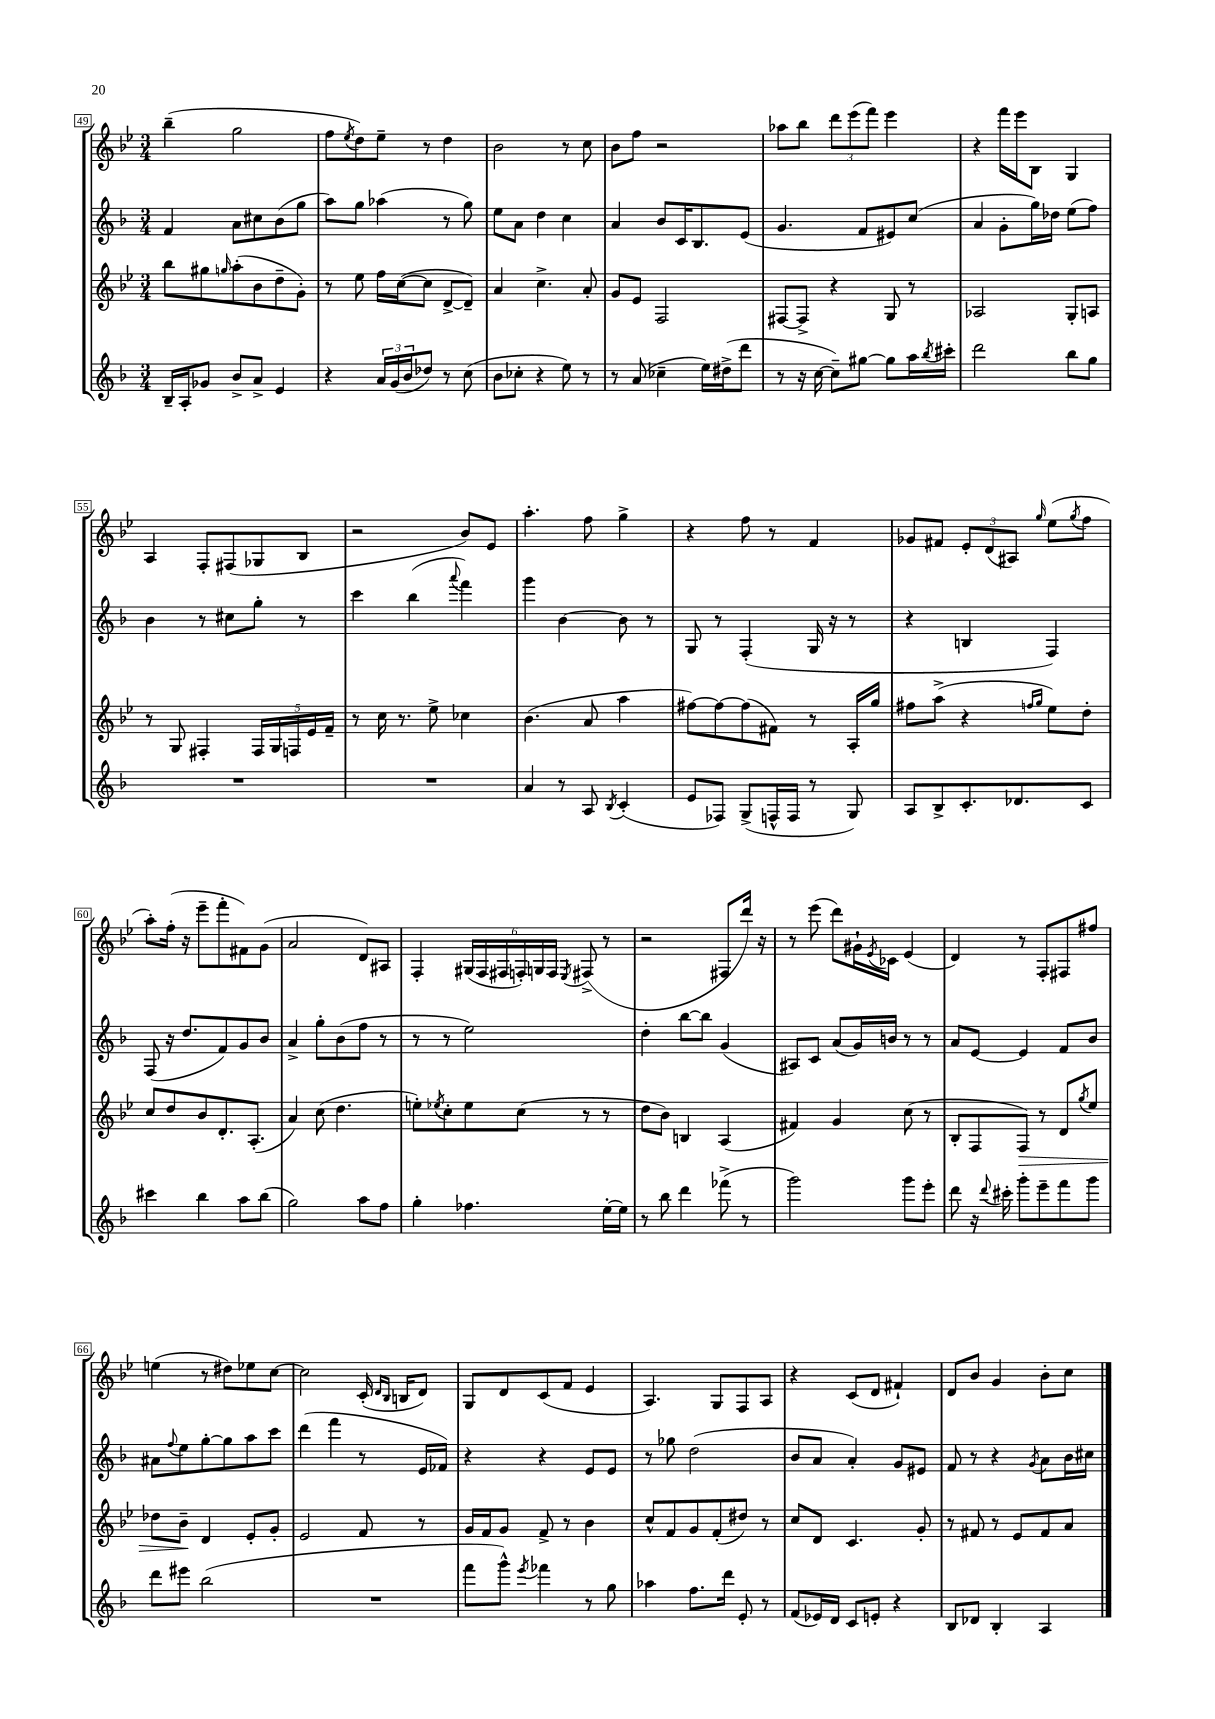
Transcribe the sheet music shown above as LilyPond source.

<<
\new StaffGroup <<
\new Staff = "s0" {
    \clef treble \key bes \major \numericTimeSignature \time 3/4
    bes''4--( g''2 |
    f''8 \acciaccatura { ees''8 } d''8) ees''8-- r8 d''4 |
    bes'2 r8 c''8 |
    bes'8 f''8 r2 |
    aes''8 bes''8 \tuplet 3/2 { d'''8 ees'''8( f'''8) } ees'''4 |
    r4 f'''16 ees'''16 bes8 g4 |
    a4 f8-. fis8( ges8 bes8 |
    r2 bes'8) ees'8 |
    a''4.-. f''8 g''4-> |
    r4 f''8 r8 f'4 |
    ges'8 fis'8 \tuplet 3/2 { ees'8-. d'8( ais8) } \grace { g''16 } ees''8( \acciaccatura { g''8 } f''8 |
    a''8-.) f''16-.( r16 ees'''8-- f'''8-. fis'8) g'8( |
    a'2 d'8) ais8 |
    f4-. \tuplet 6/4 { gis16( f16 fis16 f16-.) g16 f16 } \acciaccatura { ees8 } fis8->( r8 |
    r2 fis8 d'''16) r16 |
    r8 ees'''8( d'''8) gis'16-! \acciaccatura { ees'8 } ces'16 ees'4( |
    d'4) r8 f8-. fis8 fis''8 |
    e''4( r8 dis''8) ees''8 c''8~ |
    c''2 c'16-.( \grace { d'16 bes16 } b16 d'8) |
    g8 d'8 c'8( f'8 ees'4 |
    a4.) g8 f8 a8 |
    r4 c'8( d'8 fis'4-!) |
    d'8 bes'8 g'4 bes'8-. c''8 \bar "|." |
}
\new Staff = "s1" {
    \clef treble \key f \major \numericTimeSignature \time 3/4
    f'4 a'8 cis''8 bes'8( g''8 |
    a''8) g''8 aes''4( r8 g''8) |
    e''8 a'8 d''4 c''4 |
    a'4 bes'8 c'16 bes8. e'8( |
    g'4. f'8 eis'8) c''8( |
    a'4 g'8-. g''16) des''16 e''8( f''8) |
    bes'4 r8 cis''8 g''8-. r8 |
    c'''4 bes''4( \appoggiatura { a'''8 } f'''4) |
    g'''4 bes'4~ bes'8 r8 |
    g8 r8 f4-.( g16 r16 r8 |
    r4 b4 f4) |
    f8( r16 d''8. f'8) g'8 bes'8 |
    a'4-> g''8-. bes'8( f''8 r8 |
    r8 r8 e''2) |
    d''4-. bes''8~ bes''8 g'4( |
    ais8) c'8 a'8( g'16) b'16 r8 r8 |
    a'8 e'8~ e'4 f'8 bes'8 |
    ais'8 \appoggiatura { f''8 } e''8 g''8~-. g''8 a''8 c'''8 |
    d'''4( f'''4 r8 e'16 fes'16) |
    r4 r4 e'8 e'8 |
    r8 ges''8 d''2( |
    bes'8 a'8 a'4-.) g'8 eis'8 |
    f'8 r8 r4 \acciaccatura { g'8 } a'8 bes'16 cis''16 \bar "|." |
}
\new Staff = "s2" {
    \clef treble \key bes \major \numericTimeSignature \time 3/4
    bes''8 gis''8 \grace { g''16 } a''8-.( bes'8 d''8-- g'8-.) |
    r8 ees''8 f''16 c''16~( c''8 d'8~-> d'8--) |
    a'4 c''4.-> a'8-. |
    g'8 ees'8 f2 |
    fis8~ fis8-> r4 g8 r8 |
    aes2 g8-. a8 |
    r8 g8 fis4-. \tuplet 5/4 { fis16 g16 f16 ees'16 f'16-- } |
    r8 c''16 r8. ees''8-> ces''4 |
    bes'4.( a'8 a''4 |
    fis''8~) fis''8~ fis''8( fis'8) r8 a16-. g''16 |
    fis''8 a''8->( r4 \grace { f''16 g''16 } ees''8) d''8-. |
    c''8 d''8 bes'8 d'8.-. a8.-.( |
    a'4) c''8( d''4. |
    e''8-.) \acciaccatura { ees''8 } c''8-. ees''8 c''8( r8 r8 |
    d''8 bes'8) b4 a4( |
    fis'4) g'4 c''8( r8 |
    bes8-. f8 f8\>) r8 d'8 \acciaccatura { g''8 } ees''8 |
    des''8 bes'8--\! d'4 ees'8-. g'8-. |
    ees'2 f'8 r8 |
    g'16 f'16 g'8 f'8-> r8 bes'4 |
    c''8-^ f'8 g'8 f'8-.( dis''8) r8 |
    c''8 d'8 c'4. g'8-. |
    r8 fis'8 r8 ees'8 fis'8 a'8 \bar "|." |
}
\new Staff = "s3" {
    \clef treble \key f \major \numericTimeSignature \time 3/4
    bes16-- a16-. ges'8 bes'8-> a'8-> e'4 |
    r4 \tuplet 3/2 { a'16 g'16( bes'16 } des''8) r8 c''8( |
    bes'8 ces''8-. r4 e''8) r8 |
    r8 a'8( ces''4-- e''16) dis''16->( d'''8 |
    r8 r16 c''16~ c''8--) gis''8~ gis''8 a''16 \acciaccatura { bes''8 } cis'''16-. |
    d'''2 bes''8 g''8 |
    R2. |
    R2. |
    a'4 r8 a8 \acciaccatura { bes8 } c'4-.( |
    e'8 fes8) g8->( f16-^ f16 r8 g8) |
    a8 bes8-> c'8.-. des'8. c'8 |
    cis'''4 bes''4 a''8 bes''8( |
    g''2) a''8 f''8 |
    g''4-. fes''4. e''16~-. e''16 |
    r8 bes''8 d'''4 fes'''8->( r8 |
    g'''2) g'''8 e'''8-. |
    d'''8 r16 \appoggiatura { d'''8 } cis'''16-. g'''8-. e'''8-- f'''8 g'''8 |
    d'''8 eis'''8 bes''2( |
    R2. |
    f'''8 g'''8-^) \acciaccatura { e'''8 } fes'''4 r8 g''8 |
    aes''4 f''8. d'''16 e'8-. r8 |
    f'8( ees'16) d'16 c'8 e'8-. r4 |
    bes8 des'8 bes4-. a4 \bar "|." |
}
>>
>>
\layout { \context { \Score currentBarNumber = #49 \override BarNumber.stencil = #(make-stencil-boxer 0.1 0.3 ly:text-interface::print) } }
